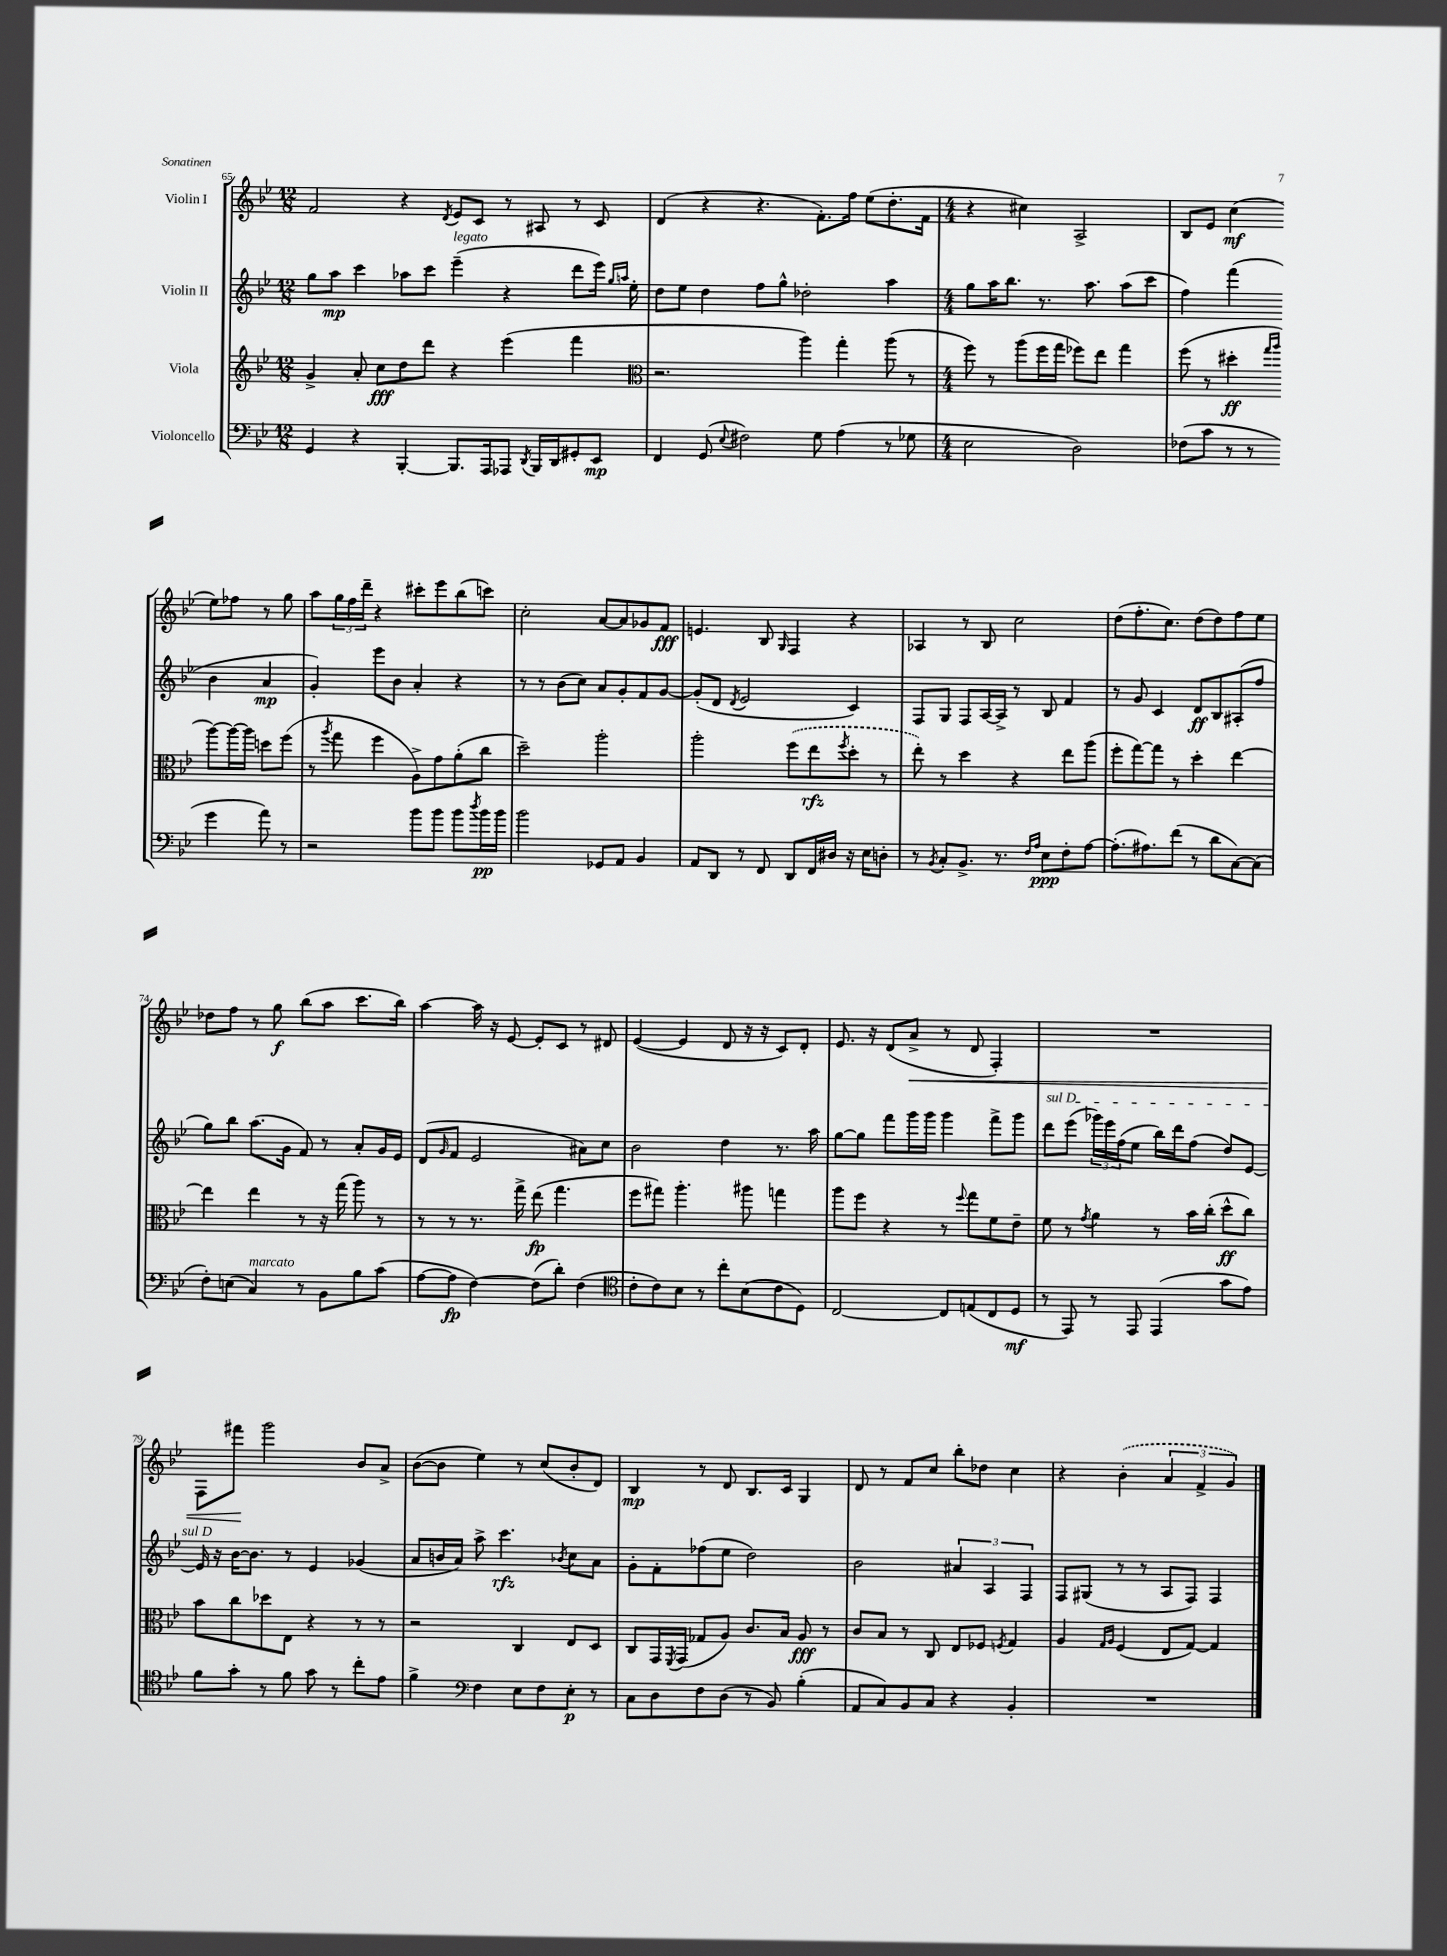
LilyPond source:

<<
\new StaffGroup <<
\new Staff = "s0" \with { instrumentName = "Violin I" } {
    \clef treble \key bes \major \numericTimeSignature \time 12/8
    f'2 r4 \acciaccatura { d'8 } ees'8 c'8 r8 ais8 r8 c'8 |
    d'4( r4 r4. f'8.-.) f''16 ees''8( d''8.-. f'16 |
    \numericTimeSignature \time 4/4 r4 cis''4) a2-> |
    bes8 ees'8 c''4\mf( ees''8) fes''8 r8 g''8 |
    a''8 \tuplet 3/2 { g''16 f''16 d'''16-- } r4 cis'''8-. ees'''8 bes''8( c'''8) |
    c''2-. a'8~ a'8 ges'8 f'8\fff |
    e'4. bes8 \grace { g16 } f4 r4 |
    aes4 r8 bes8 c''2 |
    d''8( f''8.-. c''8.) d''8( d''8) f''8 ees''8 |
    des''8 f''8 r8 g''8\f bes''8( a''8 c'''8. bes''16) |
    a''4~ a''16 r16 ees'8~ ees'8-. c'8 r8 dis'8 |
    ees'4~( ees'4 d'8 r16 r16 c'8) d'8-. |
    ees'8. r16 d'8( a'8->\< r8 d'8 f4-.) |
    R1 |
    f8 fis'''8\! g'''2 bes'8 a'8-> |
    bes'8~( bes'8 ees''4) r8 c''8( bes'8-. d'8) |
    bes4\mp r8 d'8 bes8. c'16 g4 |
    d'8 r8 f'8 c''8 bes''8-. des''8 c''4 |
    r4 \once \slurDashed bes'4-.( \tuplet 3/2 { a'4 f'4-> g'4) } \bar "|." |
}
\new Staff = "s1" \with { instrumentName = "Violin II" } {
    \clef treble \key bes \major \numericTimeSignature \time 12/8
    g''8 a''8\mp c'''4 aes''8 c'''8 ees'''4--^\markup { \italic "legato" }( r4 d'''8 ees'''16) \grace { g''16 a''16 } ees''16-. |
    d''8 ees''8 d''4 f''8 g''8-^ des''2-. a''4 |
    \numericTimeSignature \time 4/4 g''8 a''16 bes''8. r8. a''8. a''8( c'''8 |
    f''4) f'''4( bes'4 a'4\mp |
    g'4-.) ees'''8 bes'8 a'4-. r4 |
    r8 r8 bes'8( c''8) a'8 g'8-. f'8 g'8~ |
    g'8-.( d'8 \acciaccatura { d'8 } ees'2 c'4) |
    f8 g8 f8 a16~ a16-> r8 bes8 f'4 |
    r8 g'8 c'4 d'8\ff bes8 ais8-.( f''8 |
    g''8) bes''8 a''8.( g'16 f'8) r8 a'8-. g'16 ees'16 |
    d'8( \grace { g'16 } f'8 ees'2 ais'8) c''8 |
    bes'2 d''4 r8. a''16 |
    g''8~ g''8 f'''8 g'''16 g'''16 g'''4 f'''8-> g'''8 |
    \once \override TextSpanner.bound-details.left.text = \markup { \italic "sul D" } d'''8\startTextSpan ees'''8( \tuplet 3/2 { ges'''16) ees'''16 f''16( } ees''8 bes''16) d'''16 f''8( d''8) ees'8~ |
    ees'16\stopTextSpan r16 bes'16~ bes'8. r8 ees'4 ges'4( |
    a'8 b'16 a'16) a''8-> c'''4.\rfz \acciaccatura { bes'8 } c''8 a'8 |
    g'8-. f'8-. fes''8( ees''8 d''2) |
    bes'2 \tuplet 3/2 { ais'4 a4 f4 } |
    f8 gis8( r8 r8 a8 f8) f4 \bar "|." |
}
\new Staff = "s2" \with { instrumentName = "Viola" } {
    \clef treble \key bes \major \numericTimeSignature \time 12/8
    g'4-> a'8-. c''8\fff d''8 d'''8 r4 ees'''4( f'''4 |
    \clef alto r2. a''4) g''4-. a''8( r8 |
    \numericTimeSignature \time 4/4 f''8) r8 a''8( f''16 g''16 fes''8) ees''8 g''4 |
    f''8( r8 dis''4-.\ff \grace { g''16 a''16 } a''8~) a''16~ a''16 d''8 f''8( |
    r8 \acciaccatura { a''8 } g''8 f''4 a8->) g'8 a'8-.( c''8 |
    d''2--) a''2-. |
    a''2-. \once \slurDashed f''8( ees''8\rfz \acciaccatura { f''8 } d''8-. r8 |
    ees''8-.) r8 d''4 r4 ees''8 a''8( |
    f''8-. g''8~) g''8 r8 d''4-. ees''4~ |
    ees''4 ees''4 r8 r16 g''16( a''8) r8 |
    r8 r8 r8. g''16-> ees''8\fp( g''4. |
    f''8 gis''8) a''4.-. ais''8 g''4 |
    a''8 f''8 r4 r8 \appoggiatura { f''8 } g''8 f'8 ees'8-- |
    f'8 r8 \acciaccatura { g'8 } a'4 r8 bes'16 c''16-.( d''8-^\ff c''8) |
    bes'8 c''8 des''8 ees8 r4 r8 r8 |
    r2 c4 ees8 d8 |
    c8 g,16 \acciaccatura { f,8 } g,16( ges8 a8) c'8. bes16 a8\fff r8 |
    c'8 bes8 r8 c8 ees8 fes8 \acciaccatura { f8 } g4 |
    a4 \grace { g16 a16 } f4( ees8 g8~) g4 \bar "|." |
}
\new Staff = "s3" \with { instrumentName = "Violoncello" } {
    \clef bass \key bes \major \numericTimeSignature \time 12/8
    g,4 r4 bes,,4~-. bes,,8. a,,16 aes,,8 \acciaccatura { d,8 } bes,,16 d,16 gis,8-. ees,8\mp |
    f,4 g,8( \appoggiatura { ees8 } fis2) g8 a4( r8 ges8 |
    \numericTimeSignature \time 4/4 ees2 d2) |
    fes8( c'8 r8 r8 g'4 a'8) r8 |
    r2 bes'8 bes'8 bes'8 \acciaccatura { d''8 } bes'16\pp bes'16 |
    bes'2 ges,8 a,8 bes,4 |
    a,8 d,8 r8 f,8 d,8 f,16 dis16 r16 ees16 d8-. |
    r8 \acciaccatura { bes,8 } c8-. bes,8.-> r8. \grace { f16 a16 } ees8\ppp f8-. a8~ |
    a8.-.( ais8.) f'8( r8 d'8 c8~) c8( |
    f8-.) e8( c4^\markup { \italic "marcato" }) r8 bes,8 bes8 c'8( |
    a8~ a8\fp f4~) f8( d'8-.) f4( |
    \clef tenor c'8-. c'8) bes8 r8 c''8-. bes8( c'8 d8) |
    c2~ c8 e8( c8 d8\mf |
    r8 ees,8) r8 ees,8 ees,4( g'8 ees'8) |
    f'8 g'8-. r8 f'8 g'8 r8 c''8-. ees'8 |
    f'4-> \clef bass f4 ees8 f8 ees8-.\p r8 |
    c8 d8 f8 d8( r8 bes,8) bes4-.( |
    a,8 c8) bes,8 c8 r4 bes,4-. |
    R1 \bar "|." |
}
>>
>>
\layout { \context { \Score currentBarNumber = #65 } }
